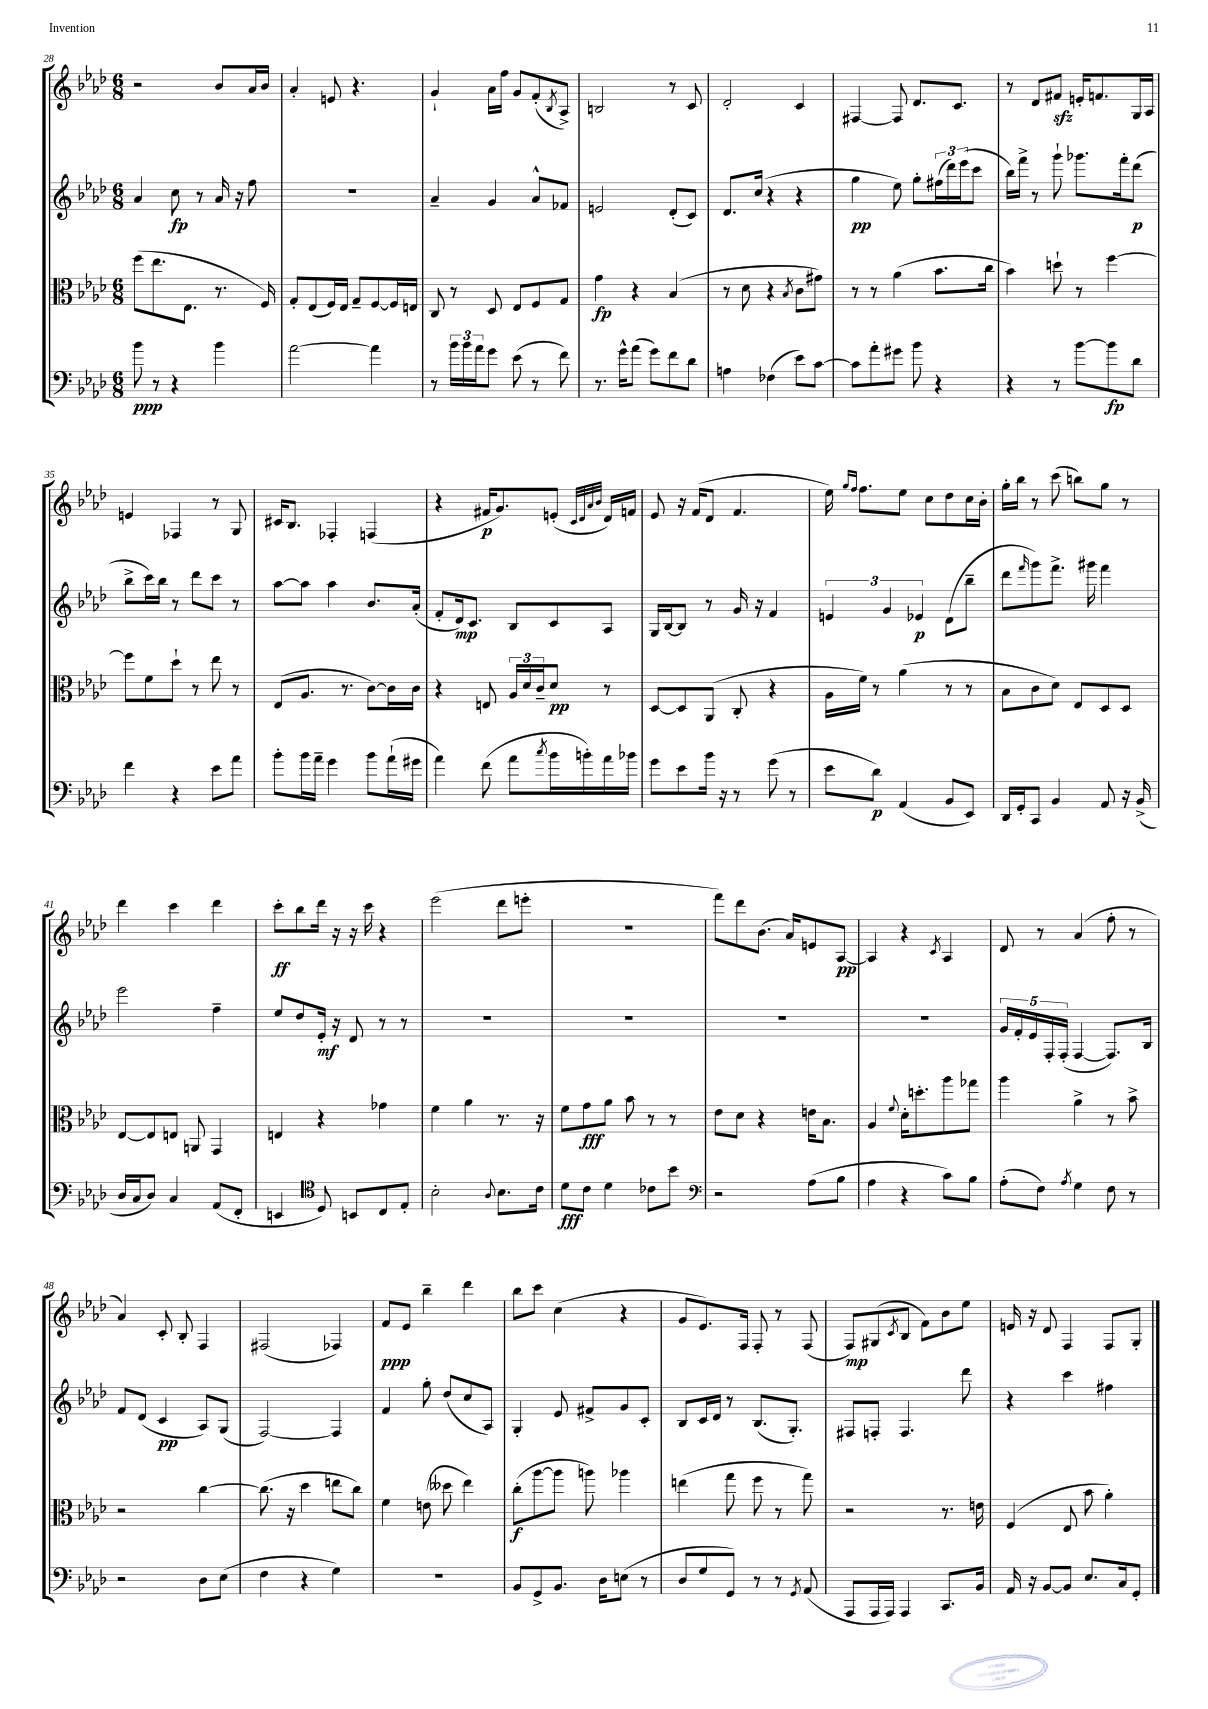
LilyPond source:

<<
\new StaffGroup <<
\new Staff = "s0" {
    \clef treble \key aes \major \numericTimeSignature \time 6/8
    r2 bes'8 aes'16 bes'16 |
    aes'4-. e'8 r4. |
    g'4-! aes'16 f''16 g'8 f'8-.( \acciaccatura { bes8 } aes8->) |
    b2 r8 c'8 |
    des'2-. c'4 |
    fis4~ fis8 des'8. c'8. |
    r8 des'8 fis'8\sfz e'16-. f'8. g16 aes16 |
    e'4 fes4 r8 g8 |
    cis'16 bes8. fes4-. f4( |
    r4 fis'16\p g'8.) e'8-.( \grace { c'32 des'32 aes'32 bes'32 } des'16) f'16 |
    ees'8 r16 f'16( des'8 f'4. |
    ees''16) \grace { g''16 f''16 } f''8. ees''8 c''8 des''8 c''16 bes'16-. |
    g''16-. bes''16 r8 c'''8( b''8) g''8 r8 |
    des'''4 c'''4 des'''4 |
    c'''8-.\ff bes''8 des'''16 r16 r16 c'''16 r4 |
    ees'''2( des'''8 e'''8-. |
    r2. |
    f'''8) des'''8 bes'8.( aes'16) e'8 aes8~\pp |
    aes4 r4 \acciaccatura { c'8 } aes4 |
    des'8 r8 aes'4( f''8-. r8 |
    aes'4) c'8-. bes8-. f4 |
    fis2( fes4) |
    f'8\ppp ees'8 bes''4-- des'''4 |
    bes''8 c'''8 c''4( r4 |
    g'8 ees'8.) f16 f8-. r8 f8( |
    f8\mp) gis8( \acciaccatura { c'8 } bes8 f'8) bes'8 ees''8 |
    e'16 r16 des'8 f4 f8 g8-. \bar "|." |
}
\new Staff = "s1" {
    \clef treble \key aes \major \numericTimeSignature \time 6/8
    aes'4 c''8\fp r8 aes'16 r16 f''8 |
    R2. |
    aes'4-- g'4 aes'8-^ fes'8 |
    e'2 des'8-.( c'8) |
    des'8. c''16( r4 r4 |
    g''4\pp ees''8) g''8-. \tuplet 3/2 { fis''16( des'''16) ees'''16( } c'''8 |
    bes''16) f'''16-> r8 g'''8-! ges'''8. f'''16-. des'''8\p( |
    bes''8-> c'''16) bes''16 r8 des'''8 c'''8 r8 |
    aes''8~ aes''8 aes''4 bes'8. aes'16-.( |
    f'8-. des'16\mp) c'8. bes8 c'8 aes8 |
    g16 bes16~ bes8 r8 g'16 r16 f'4 |
    \tuplet 3/2 { e'4 g'4 ees'4\p } des'8( bes''8-- |
    des'''8 \grace { f'''16 } g'''8) f'''8.-> gis'''16 f'''4 |
    ees'''2 f''4-- |
    ees''8 des''8 ees'16-.\mf r16 des'8 r8 r8 |
    R2. |
    R2. |
    R2. |
    R2. |
    \tuplet 5/4 { g'16 f'16-. ees'16 f16-. f16-.( } f4~ f8.) bes16 |
    f'8 des'8( c'4\pp aes8) g8( |
    f2~) f4 |
    f'4 g''8-. des''8( c''8 aes8) |
    g4-. ees'8 fis'8-> g'8 c'8-. |
    bes8 c'16 des'16 r8 bes8.( g8.-.) |
    fis8 f8-. f4. des'''8 |
    r4 c'''4 fis''4 \bar "|." |
}
\new Staff = "s2" {
    \clef alto \key aes \major \numericTimeSignature \time 6/8
    f''8( ees''8. ees8. r8. f16) |
    g8-. ees8( f16) ees16 g8-- f8~ f16 e16 |
    c8 r8 des8 ees8 f8 g8 |
    g'4\fp r4 bes4( |
    r8 des'8 r4 \acciaccatura { bes8 } c'8 gis'8) |
    r8 r8 aes'4( bes'8. c''16 |
    bes'4) d''8-! r8 f''4~ |
    f''8 f'8 des''8-! r8 ees''8 r8 |
    ees8( aes8. r8. c'8~) c'16 c'16 |
    r4 e8 \tuplet 3/2 { aes16 des'16 c'16-- } des'8\pp r8 |
    des8~ des8 aes,8( c8-. r4 |
    aes16 f'16) r8 aes'4( r8 r8 |
    bes8 c'8 des'8) ees8 des8 des8 |
    ees8~ ees8 e8 a,8 g,4 |
    e4 r4 ges'4 |
    f'4 aes'4 r8. r16 |
    f'8 g'8\fff aes'8 bes'8 r8 r8 |
    ees'8 des'8 r4 e'16 bes8. |
    aes4 \appoggiatura { f'8 } des'16-. d''8.-. aes''8 ges''8 |
    aes''4 aes'4-> r8 bes'8-> |
    r2 c''4~ |
    c''8.( r16 des''4 e''8 c''8) |
    f'4 e'8( deses''8 ees''4) |
    c''8-.\f( aes''8~ aes''8 a''8) aes''4 |
    e''4( g''8 f''8 r8 g''8) |
    r2 r8. e'16 |
    f4( ees8 bes'8 aes'4-.) \bar "|." |
}
\new Staff = "s3" {
    \clef bass \key aes \major \numericTimeSignature \time 6/8
    bes'8\ppp r8 r4 bes'4 |
    aes'2~ aes'4 |
    r8 \tuplet 3/2 { bes'16 bes'16 aes'16 } g'8 ees'8( r8 f'8) |
    r8. g'16-^ aes'8( g'8) f'8 des'8 |
    a4 fes4( ees'8) c'8~ |
    c'8 aes'8-. gis'8 bes'8 r4 |
    r4 r8 bes'8~ bes'8\fp des'8 |
    f'4 r4 ees'8 aes'8 |
    bes'8-. bes'16 aes'16-- g'4 bes'8 aes'16-!( gis'16 |
    aes'4) f'8( aes'8 \acciaccatura { c''8 } bes'16 b'16-.) aes'16 bes'16 |
    g'8 ees'8 bes'16 r16 r8 g'8( r8 |
    ees'8 des'8\p) aes,4( bes,8 ees,8) |
    des,16 g,16-. c,8 bes,4 aes,8 r16 bes,16->( |
    des16 c16 des8) c4 aes,8( f,8-. |
    e,4 \clef tenor des8) b,8 c8 ees8-. |
    bes2-. \appoggiatura { aes8 } bes8. c'16 |
    des'8\fff c'8 des'4 ces'8 bes'8 |
    \clef bass r2 aes8( bes8 |
    aes4 r4 c'8) bes8 |
    aes8-.( f8) \acciaccatura { aes8 } g4 f8 r8 |
    r2 des8 ees8( |
    f4 r4 g4) |
    R2. |
    bes,8 g,8-> bes,8. des16 e8( r8 |
    des8 g8 g,8) r8 r8 \acciaccatura { g,8 } aes,8( |
    aes,,8 aes,,16 aes,,16) aes,,4 c,8. bes,16 |
    aes,16 r16 bes,8~ bes,8 ees8. c16 g,8-. \bar "|." |
}
>>
>>
\layout { \context { \Score currentBarNumber = #28 } }
